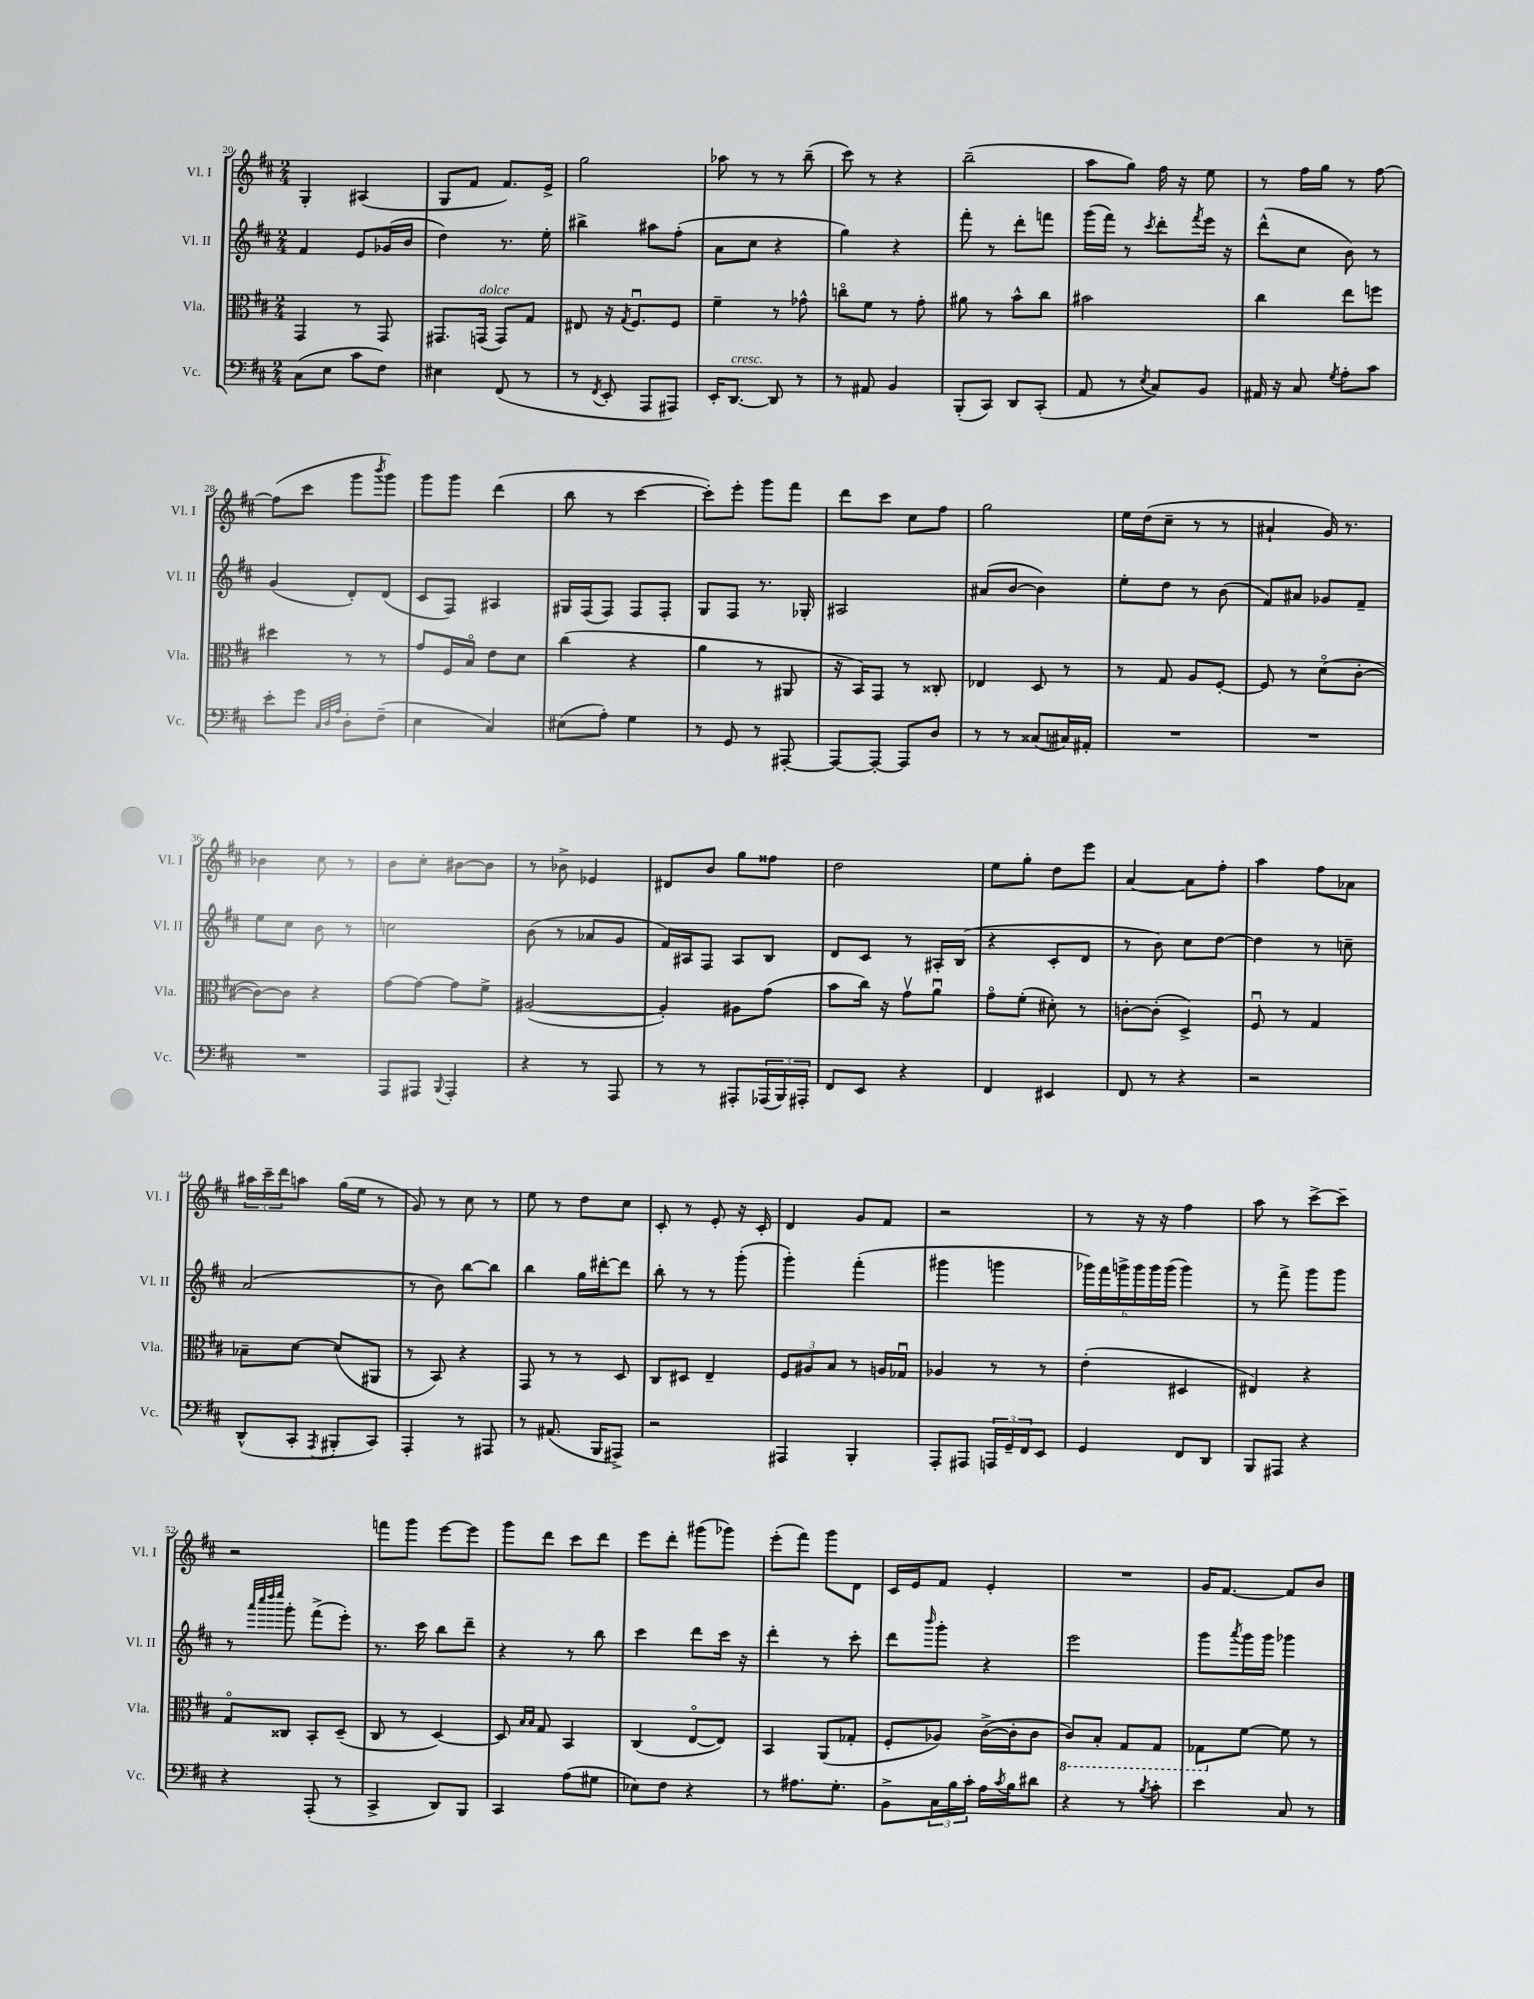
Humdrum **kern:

**kern	**kern	**kern	**kern
*staff4	*staff3	*staff2	*staff1
*clefF4	*clefC3	*clefG2	*clefG2
*k[f#c#]	*k[f#c#]	*k[f#c#]	*k[f#c#]
*M2/4	*M2/4	*M2/4	*M2/4
(8C#\L	4GG/	4f#/	4G'/
8E\J	.	.	.
8c#\L	8r	8e/L	(4A#/
8F#\J)	8GG/	(16g-/L	.
.	.	16b/JJ	.
=	=	=	=
4E#\	8.GG#/L	4dd\)	8G/L
.	.	.	8f#/J
.	(16GG/Jk	.	.
(8FF#/	8GG/L)	8.r	8.f#/L)
8r	8G/J	.	.
.	.	16ee'\	16e^/Jk
=	=	=	=
8r	8E#/	4bb#^\	2gg\
8qFF#/	.	.	.
8EE'/	16r	.	.
.	8qG/	.	.
.	8.F#u/L	.	.
8AAA/L	.	8aa#\L	.
8AAA#/J)	8F#/J	(8ff#'\J	.
=	=	=	=
16EE'/LK	4f#~\	8a\L	8aa-\
[8.DD/J	.	.	.
.	.	8cc#\J	8r
8DD/]	8r	4r	8r
8r	8g-^^\	.	(8bb~\
=	=	=	=
8r	8cco\L	4gg\)	8ccc#\)
8AA#/	8f#\J	.	8r
4BB/	8r	4r	4r
.	8g'\	.	.
=	=	=	=
(8BBB'/L	8a#\	8fff#'\	(2bb~\
8CC#/J)	8r	8r	.
8DD/L	8b^^\L	8ddd'\L	.
(8CC#'/J	8cc#\J	8fff\J	.
=	=	=	=
8AA/	2b#\	(16ggg\LL	8aa\L
.	.	16fff#\JJ)	.
8r	.	8r	8gg\J)
8qE/	.	8qccc#/	.
8C#/L)	.	8ddd'\L	16ff#\
.	.	.	16r
.	.	8qfff#/	.
8BB/J	.	16eee\Jk	8ee\
.	.	16r	.
=	=	=	=
16AA#/	4cc#\	(8ddd^^\L	8r
16r	.	.	.
8C#/	.	8cc#\J	16ff#\LL
.	.	.	16gg\JJ
8qG/	.	.	.
8A'\L	8ee\L	8b\)	8r
8c#\J	8ff\J	8r	[8ff#\
=	=	=	=
8e'\L	4dd#\	(4g/	(8ff#\]L
8g\J	.	.	8ccc#\J
32qqC#/LLL	.	.	.
32qqD/	.	.	.
32qqA/JJJ	.	.	.
8D'\L	8r	8d'/L)	8ggg\L
.	.	.	8qbbb/
(8F#~\J	8r	(8d/J	8ggg\J)
=	=	=	=
4E\	8g/L	8c#/L	8ggg\L
.	16F#/L	8F#/J)	8ggg\J
.	16Bo/JJ	.	.
4C#/)	8e\L	4A#/	(4ddd\
.	8d\J	.	.
=	=	=	=
(8E#\L	(4cc#\	16G#/LL	8bb\
.	.	(16F#/J	.
8A'\J)	.	8F#/J)	8r
4G\	4r	8F#/L	[4ccc#\
.	.	8F#'/J	.
=	=	=	=
8r	4a\	8G/L	8ccc#'\]L)
8GG/	.	8F#/J	8eee'\J
8r	8r	8.r	8ggg\L
[8AAA#'/	8AA#/	.	8fff#\J
.	.	16G-'/	.
=	=	=	=
8AAA#/_L	16r	2A#/	8ddd\L
.	16BB/LK)	.	.
8AAA#'/_J	8GG/J	.	8ccc#\J
8AAA#/]L	8r	.	8cc#\L
8D/J	8C##'/	.	8ff#\J
=	=	=	=
8r	4E-/	(8a#/L	2gg\
8r	.	[8b/J	.
(8C##/L	8D/	4b\])	.
16C#/L)	8r	.	.
16AA#'/JJ	.	.	.
=	=	=	=
2r	8r	8ee'\L	16ee\LL
.	.	.	(16dd\J
.	8G/	8dd\J	8cc#~\J
.	8A/L	8r	8r
.	[8F#'/J	(8b\	8r
=	=	=	=
2r	8F#/]	8f#/L)	4a#`/
.	8r	8a#/J	.
.	(8do\L	8g-/L	16g/)
.	.	.	8.r
.	[8c#'\J	8f#~/J	.
=	=	=	=
2r	8c#\_L)	8ee\L	4b-\
.	8c#\]J	8cc#\J	.
.	4r	8b\	8cc#\
.	.	8r	8r
=	=	=	=
8AAA/L	[8g\L	2cc\	8b\L
8AAA#/J	8g\_J	.	8cc#'\J
8qqBBB/	.	.	.
4AAA#'/	8g\]L	.	[8b#\L
.	8f#^\J	.	8b#\]J
=	=	=	=
4r	([2A#/	(8b\	8r
.	.	8r	8b-^\
8r	.	8a-/L	4e-/
8AAA/	.	8g/J	.
=	=	=	=
8r	4A#'/])	16f#/LL)	8d#/L
.	.	16A#/J	.
8r	.	8F#/J	8b/J
8AAA#'/L	8A#\L	8A#/L	8gg\L
(24AAA-/L	(8g\J	8B/J	8ff##\J
24BBB/)	.	.	.
24AAA#'/JJ	.	.	.
=	=	=	=
8FF#/L	8b\L	8d/L	2dd\
8EE/J	16cc#\Jk)	8c#/J	.
.	16r	.	.
4r	8gv\L	8r	.
.	8au\J	16A#'/LL	.
.	.	(16B/JJ	.
=	=	=	=
4FF#/	8go\L	4r	8ee\L
.	(8f#'\J	.	8gg'\J
4EE#/	8d#'\)	8c#'/L	8dd\L
.	8r	8d/J	8eee\J
=	=	=	=
8FF#/	[8c'\L	8r	[4a/
8r	(8c'\]J	8b\)	.
4r	4D^/)	8cc#\L	8a\]L
.	.	[8dd\J	8ff#'\J
=	=	=	=
2r	8F#u/	4dd\]	4aa\
.	8r	.	.
.	4G/	8r	8ff#\L
.	.	8cc~\	8a-\J
=	=	=	=
(8DD^^/L	8B-~\L	(2a/	24aa#\LL
.	.	.	24ccc#~\
.	.	.	24ddd\J
8CC#'/J	[8d\J	.	8aa\J
8qAAA/	.	.	.
8BBB#'/L	(8d/]L	.	(16gg\LL
.	.	.	16ee\JJ
8CC#/J)	8AA#/J	.	8r
=	=	=	=
4AAA'/	8r	8r	8g/)
.	8BB/)	8b\)	8r
8r	4r	[8bb\L	8cc#\
8AAA#/	.	8bb\]J	8r
=	=	=	=
8r	8GG/	4bb\	8ee\
(8.AA#/	8r	.	8r
.	8r	16gg\LL	8dd\L
16BBB/LK	.	[16ddd#'\J	.
8AAA#^/J)	8D/	8ddd#\]J	8cc#\J
=	=	=	=
2r	8C#/L	8bb'\	8c#'/
.	8D#/J	8r	8r
.	4E~/	8r	8e'/
.	.	(8ggg'\	16r
.	.	.	16c#'/
=	=	=	=
4AAA#/	12F#/L	4ggg'\)	4d/
.	12A#/	.	.
.	12B/J	.	.
4BBB'/	8r	(4fff#'\	8g/L
.	16A/LL	.	8f#/J
.	16G-u/JJ	.	.
=	=	=	=
8AAA'/L	4A-/	4ggg#\	2r
8AAA#/J	.	.	.
24AAA/LL	8r	4ggg\	.
24GG~/	.	.	.
24FF#/J	.	.	.
8EE/J	8r	.	.
=	=	=	=
4GG/	(4e'\	24ggg-\LL)	8r
.	.	24fff#\	.
.	.	24ggg^\	.
.	.	24ggg\	16r
.	.	24ggg\	.
.	.	.	16r
.	.	(24ggg\JJ	.
8FF#/L	4D#/	4ggg\)	4ff#\
8DD/J	.	.	.
=	=	=	=
8BBB/L	4E#/)	8r	8aa\
8AAA#/J	.	8fff#^\	8r
4r	4r	8ggg\L	[8ccc#^\L
.	.	8ggg\J	8ccc#~\]J
=	=	=	=
4r	8Go/L	8r	2r
.	.	32qqaaa/LLL	.
.	.	32qqcccc#/	.
.	.	32qqdddd/	.
.	.	32qqeeee/JJJ	.
.	8C##/J	8ggg'\	.
(8AAA'/	8BB'/L	(8fff#^\L	.
8r	(8D~/J	8eee'\J)	.
=	=	=	=
4CC#^/	8C#/	8.r	8fff\L
.	8r	.	8ggg\J
.	.	16ccc#\	.
8DD/L)	[4D/)	8bb\L	[8eee\L
8BBB/J	.	8ddd~\J	8eee\]J
=	=	=	=
4CC#/	8D/]	4r	8ggg\L
.	16qqB/LL	.	.
.	16qqB/JJ	.	.
.	8G/	.	8ddd\J
(8A\L	4BB/	8r	8ccc#\L
8G#\J	.	8bb\	8ddd\J
=	=	=	=
8E-\L)	(4C#/	4ccc#\	8eee\L
8F#\J	.	.	8ddd'\J
4r	[8Eo/L	8ddd\L	(8ggg#\L
.	8E/]J)	16ccc#\Jk	8ggg-\J)
.	.	16r	.
=	=	=	=
8r	4BB/	4ddd'\	(8eee'\L
8.A#\L	.	.	8fff#\J)
.	(8AA/L	8r	8ggg\L
8.G'\J	.	.	.
.	8G-'/J	8ccc#'\	8d\J
=	=	=	=
8BB^\L	8F#'/L	8ddd\L	16c#/LL
.	.	.	16e/J
.	.	16qqbbb/	.
24C#\L	8A-/J)	8ggg'\J	8f#/J
24B\	.	.	.
24c#'\JJ	.	.	.
16A\LL	([16c#^\LL	4r	4e'/
8qc#/	.	.	.
16B\J	16c#'\]J	.	.
8d#\J	8c#\J	.	.
=	=	=	=
4r	8C#/L)	2eee\	2r
.	8BB'/J	.	.
8r	8GG/L	.	.
8qB/	.	.	.
8c#'\	8GG/J	.	.
=	=	=	=
4e\	8GG-\L	8ggg\L	16g/LK
.	.	.	[8.f#/J
.	.	8qaaa/	.
.	[8f#\J	16ggg\L	.
.	.	16ggg\JJ	.
8C#/	8f#\]	4ggg-\	8f#/]L
8r	8r	.	8b/J
==	==	==	==
*-	*-	*-	*-
